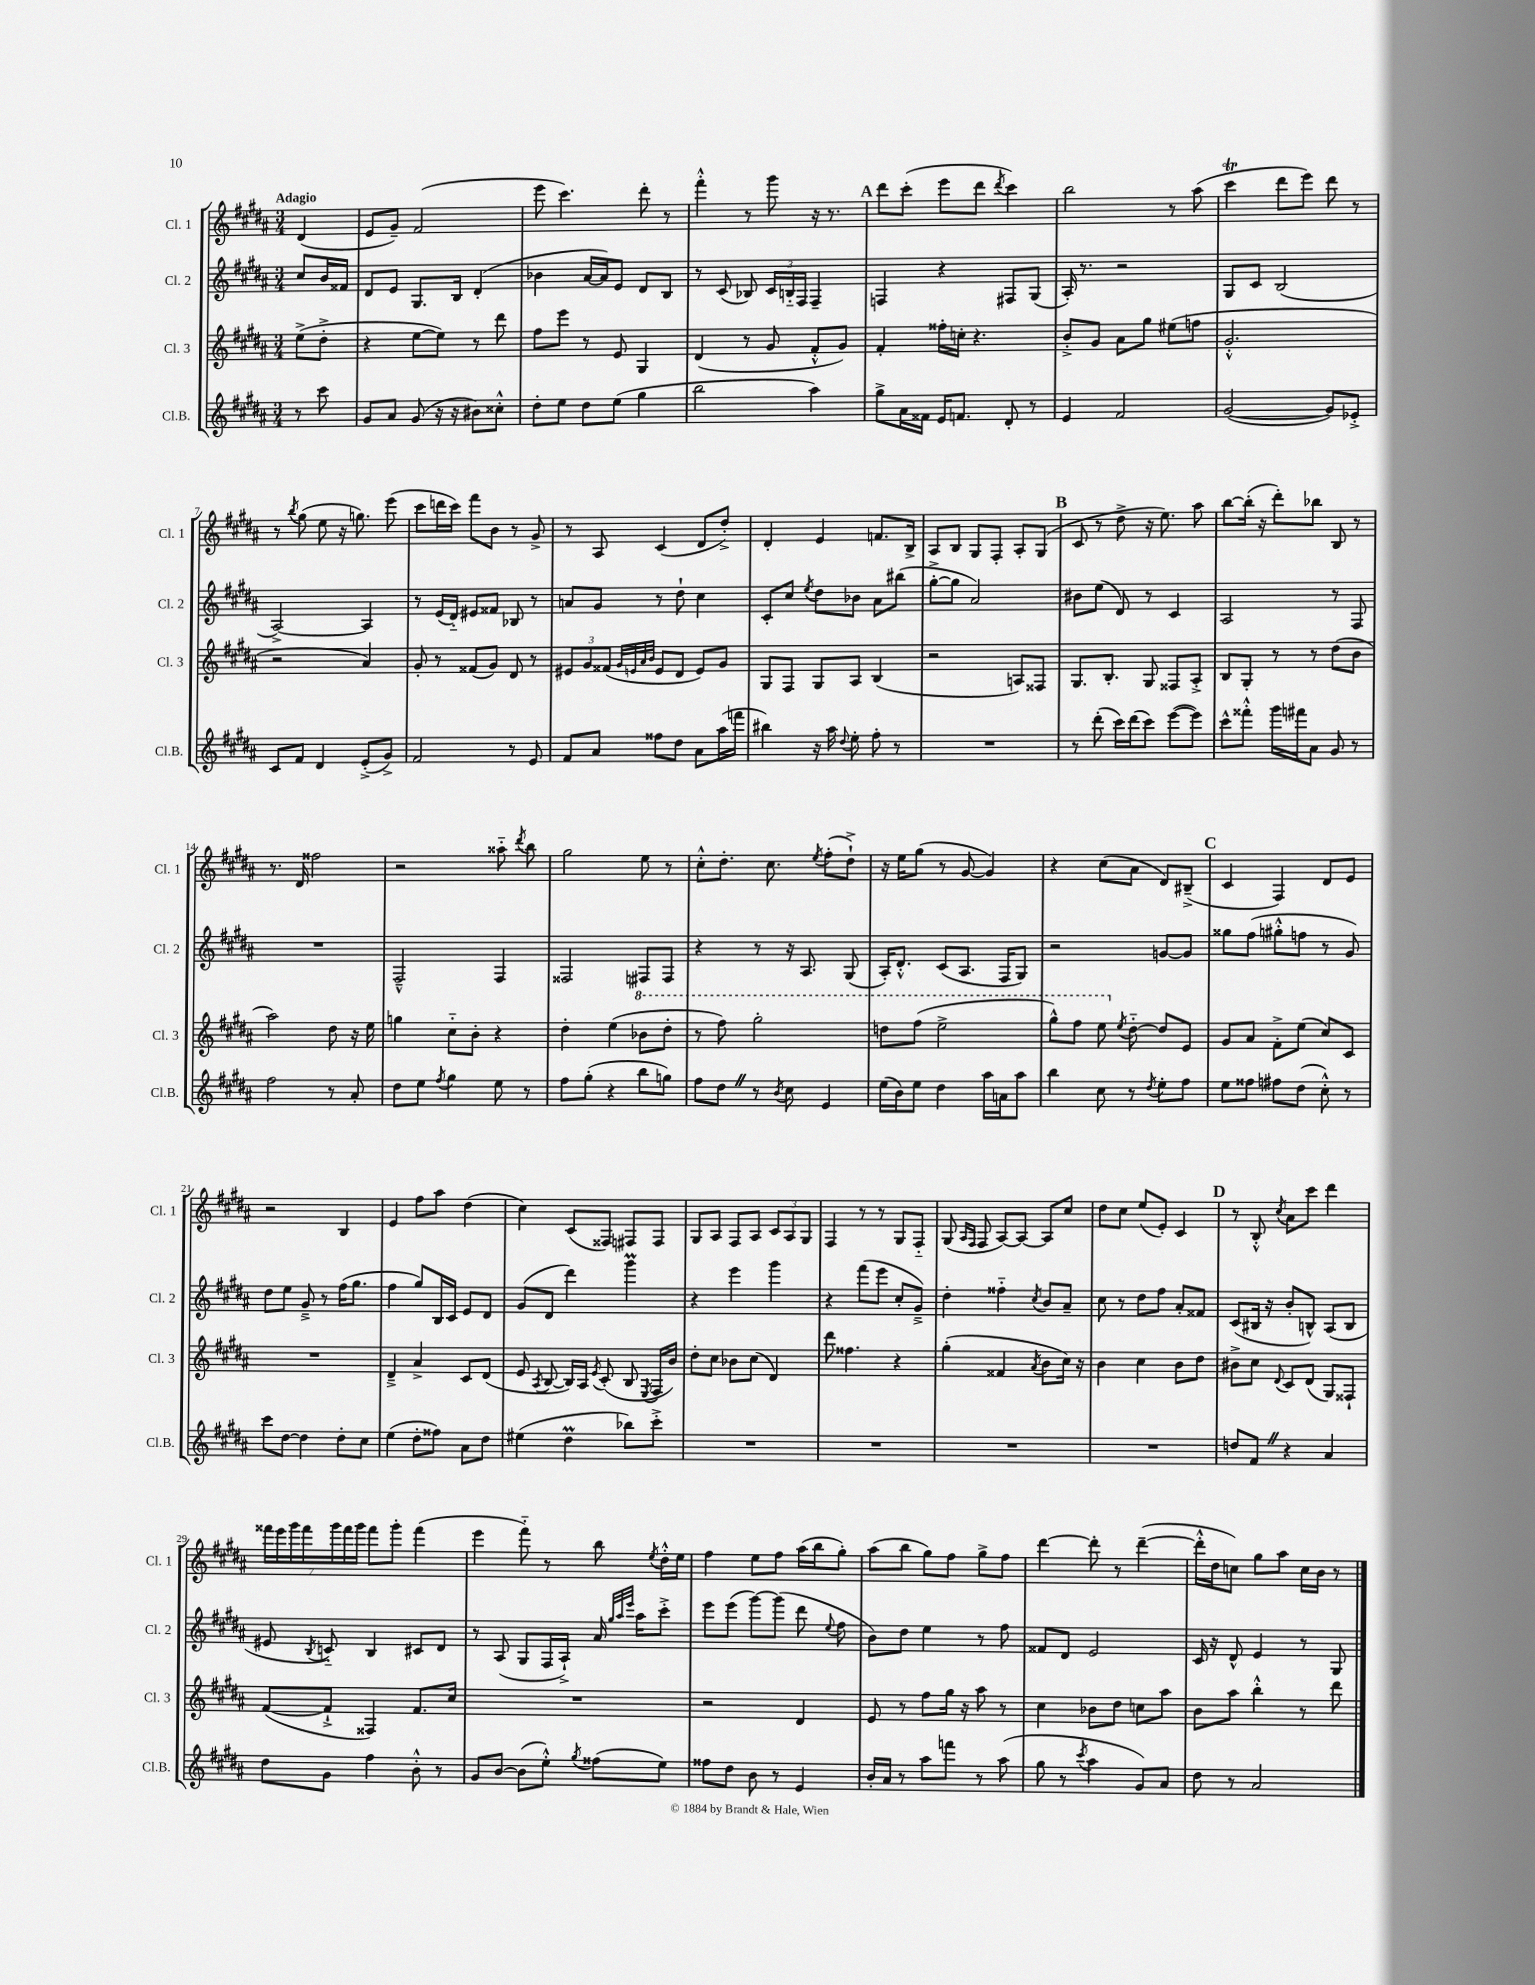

**kern	**kern	**kern	**kern
*staff4	*staff3	*staff2	*staff1
*clefG2	*clefG2	*clefG2	*clefG2
*k[f#c#g#d#a#]	*k[f#c#g#d#a#]	*k[f#c#g#d#a#]	*k[f#c#g#d#a#]
*M3/4	*M3/4	*M3/4	*M3/4
8r	(8ee^	8cc#	(4d#
8ccc#	8dd#'^	16b	.
.	.	16f##	.
=	=	=	=
8g#	4r	8d#	8e
8a#	.	8e	8g#~)
(8g#	[8ee	8.G#	(2f#
16r	8ee])	.	.
16r	.	16B	.
8b#)	8r	(4d#'	.
8cc##'^^	8ddd#	.	.
=	=	=	=
8dd#'	8ff#	4b-	8eee
8ee	8eee	.	4.ccc#)
8dd#	8r	[16a#	.
.	.	16a#])	.
(8ee	8e	8e	.
4gg#	4G#	8d#	8ddd#'
.	.	8B	8r
=	=	=	=
2bb	(4d#	8r	4fff#'^^
.	.	(8c#	.
.	8r	8B-)	8r
.	8g#	24c#	8ggg#
.	.	24B'~	.
.	.	24F#	.
4aa#)	8f#'^^	4F#~	16r
.	.	.	8.r
.	8g#)	.	.
=	=	=	=
8gg#^	4f#'	4F	8ddd#
16a#	.	.	(8ccc#'
16f##	.	.	.
16e	16ff##'	4r	8eee
8.f	16cc'	.	.
.	4.r	.	8ddd#
.	.	.	8qddd#
8d#'	.	8F#	4ccc#)
8r	.	(8G#	.
=	=	=	=
4e	8b'^	16A#')	2bb
.	.	8.r	.
.	8g#	.	.
2f#	8a#	2r	.
.	8gg#	.	.
.	(8ee#	.	8r
.	8ff	.	(8aa#
=	=	=	=
([2g#	2.g#'^^	8G#	4ccc#
.	.	8c#	.
.	.	(2B	8ddd#
.	.	.	8eee)
8g#])	.	.	8ddd#
8e-'^	.	.	8r
=	=	=	=
8c#	2r	[2A#^)	8r
.	.	.	8qbb
8f#	.	.	(8gg#
4d#	.	.	8ee
.	.	.	16r
.	.	.	8.gg)
(8e'^	4a#)	4A#]	.
8g#^)	.	.	(8eee
=	=	=	=
2f#	8g#'	8r	8ccc#
.	8r	(16e	16ddd
.	.	16d#'~)	16ccc#)
.	(8f##	8e#	8fff#
.	8g#)	8f##	8b
8r	8d#	8B-	8r
8e	8r	8r	8g#^
=	=	=	=
8f#	12e#	8a	8r
.	12g#	.	.
8a#	.	8g#	8A#
.	(12f##	.	.
.	32qqg#	.	.
.	32qqe	.	.
.	32qqa#	.	.
.	32qqb	.	.
8ff##	8e	8r	(4c#
8dd#	8d#	8dd#`	.
8a#	8e)	4cc#	8d#
(16aa#	8g#	.	8dd#'^)
16fff	.	.	.
=	=	=	=
4bb#)	8G#	8c#'	4d#'
.	8F#	8cc#	.
.	.	8qee	.
16r	8G#	8dd#	4e
16aa#	.	.	.
8qqdd#	.	.	.
8ee'	8A#	8b-	.
8ff#'	(4B	8a#	8.f
8r	.	(8bb#	.
.	.	.	16B^
=	=	=	=
2.r	2r	[8gg#'^	8A#
.	.	8gg#]	8B
.	.	2a#)	8G#
.	.	.	8F#'
.	8A)	.	8A#'
.	8F##	.	(8G#
=	=	=	=
8r	8.G#	8b#	8c#
(8ddd#'	.	(8ee	8r
.	8.B'	.	.
16ccc#)	.	8d#)	8dd#^
(16ddd#	.	.	.
8ccc#)	8G#	8r	16r
.	.	.	8.ee)
([8eee	8F##	4c#	.
8eee])	8A#'^	.	8aa#
=	=	=	=
8ccc#^^	8B	2A#	[8bb
8fff##'^^	8G#'	.	(16bb']
.	.	.	16r
16ggg#	8r	.	8ddd#')
16fff#	.	.	.
8a#	8r	.	8bb-
8g#	(8dd#	8r	8B
8r	8b	8F#	8r
=	=	=	=
2ff#	2aa#)	2.r	8.r
.	.	.	16d#
.	.	.	2ff##
8r	8dd#	.	.
8a#'	16r	.	.
.	16ee	.	.
=	=	=	=
8dd#	4gg	2F#~^^	2r
8ee	.	.	.
8qff#	.	.	.
4gg#	8cc#'~	.	.
.	8b'	.	.
8ee	4r	4F#	8aa##'~
.	.	.	8qddd#
8r	.	.	8bb
=	=	=	=
8ff#	4dd#'	2F##	2gg#
(8gg#'	.	.	.
4r	(4ee	.	.
8bb	8bb-	8F#	8ee
8gg)	8ddd#'	8F#	8r
=	=	=	=
8ff#	8r	4r	8cc#'^^
8dd#	8fff#)	.	8.dd#'
8r	2ggg#'	8r	.
.	.	.	8.cc#
8qb	.	.	.
8cc#	.	16r	.
.	.	8.A#	.
.	.	.	8qee
4e	.	.	(8ff#'
.	.	(8G#	8dd#`^)
=	=	=	=
(16ee	8ddd	16A#')	16r
16b)	.	8.d#'^^	16ee
8ee	(8fff#	.	(8gg#
4dd#	2eee^	(8c#	8r
.	.	8.A#	[8g#
16aa#	.	.	4g#])
16a	.	16F#	.
8aa#	.	8G#)	.
=	=	=	=
4bb	8ggg#^^)	2r	4r
.	8fff#	.	.
8cc#	8eee	.	(8cc#
.	8qee	.	.
8r	[8dd#'~	.	8a#
8qdd#	.	.	.
8ee'	8dd#]	[8g	8d#)
8ff#	8e	8g]	(8B#~^
=	=	=	=
8ee	8g#	8gg##	4c#
8ff##	8a#	(8ff#	.
8ff#	8f#'^	8gg#'^^	4F#)
(8dd#	(8ee	8ff	.
8cc#'^^)	8cc#)	8r	8d#
8r	8c#	8g#)	8e
=	=	=	=
8ccc#	2.r	8dd#	2r
[8dd#	.	8ee	.
4dd#]	.	8g#~^	.
.	.	8r	.
8dd#'	.	(16ff#	4B
.	.	8.gg#	.
8cc#	.	.	.
=	=	=	=
(4ee	4d#~^	4ff#	4e
8dd#'	4a#^	8gg#)	8ff#
8ff##)	.	16B	8aa#
.	.	16c#	.
8a#	8c#	8e	(4dd#
8dd#	(8d#	8d#	.
=	=	=	=
(4ee#	8e	(8g#	4cc#)
.	8qA#	.	.
.	[8B	8d#	.
4dd#	16B])	4ddd#)	(8c#
.	16A#	.	.
.	8qe	.	.
.	(8c#'	.	8F##)
8bb-)	8B	4ggg#	8F#
.	8qE	.	.
8ccc#'^	16F#	.	8F#
.	16b)	.	.
=	=	=	=
2.r	8dd#'	4r	8G#
.	8cc#	.	8A#
.	8b-	4eee	8F#
.	(8cc#	.	8A#
.	4d#)	4ggg#	12c#
.	.	.	12A#
.	.	.	12G#
=	=	=	=
2.r	8ddd#	4r	4F#
.	4.ff##	.	.
.	.	(8fff#	8r
.	.	8eee	8r
.	4r	8cc#'	8G#
.	.	8g#~^)	8F#'~
=	=	=	=
2.r	(4gg#'	4dd#'	(8G#
.	.	.	16qqA#
.	.	.	16qqF#
.	.	.	8F#
.	4f##	4ff##'~	[8A#)
.	.	.	8A#_
.	8qa#	8qcc#	.
.	8b	8b	8A#]
.	16cc#)	8a#~	8cc#
.	16r	.	.
=	=	=	=
2.r	4b	8cc#	8dd#
.	.	8r	8cc#
.	4cc#	8dd#	(8ee
.	.	8ff#	8e')
.	8b	8a#'	4c#
.	8dd#	8f##	.
=	=	=	=
8dd	8b#^	(8c#	8r
8f#	8cc#	16B#	8B'^^
.	.	16r	.
.	8qqd#	.	8qcc#
4r	8c#	8b'	8a#
.	(8d#	8B^^)	8ccc#
4a#	8G#)	(8A#	4ddd#
.	8F##`	8B	.
=	=	=	=
8dd#	([8f#	8e#	28fff##
.	.	.	28eee
.	.	.	28ggg#
.	.	.	28fff##
.	.	8qB	.
8g#	8f#`^]	8c'~)	.
.	.	.	28ggg#
.	.	.	28fff##
.	.	.	28ggg#
4ff#	4F##)	4B	8fff##
.	.	.	8ggg#'
8b'^^	8.f#	8c#	(4fff##
8r	.	8d#	.
.	16cc#	.	.
=	=	=	=
8g#	2.r	8r	4eee
[8b	.	(8A#	.
(8b]	.	8G#	8fff#'~)
8ee'^^)	.	16F#	8r
.	.	16A#`^)	.
8qgg#	.	.	.
(8ff##	.	16a#	8bb
.	.	32qqgg#	.
.	.	32qqaa#	.
.	.	32qqeee	.
.	.	16aa#	.
.	.	.	8qee
8ee)	.	8ccc#'^	16dd#'^^
.	.	.	16ee
=	=	=	=
8ff##	2r	8eee	4ff#
8dd#	.	(8eee	.
8b	.	[8ggg#)	8ee
8r	.	(8ggg#]	8ff#
4e	4d#	8ddd#	(16aa#
.	.	.	16bb
.	.	8qqee	.
.	.	8ff#	8gg#')
=	=	=	=
16b'	8e	8b)	(8aa#
16a#	.	.	.
8r	8r	8dd#	8bb
8aa#	8ff#	4ee	8gg#)
8fff	16gg#	.	8ff#
.	16r	.	.
8r	8aa#	8r	8gg#^
(8aa#	8r	8ff#	8ff#
=	=	=	=
8gg#	4cc#	8f##	[4ddd#
8r	.	8d#	.
8qccc#	.	.	.
4aa#	8b-	2e	8ddd#']
.	8dd#	.	8r
8g#)	8cc	.	([4ddd#~
8a#	8aa#	.	.
=	=	=	=
8dd#	8b	16c#	16ddd#'^^]
.	.	16r	16dd#
8r	8aa#	8d#^^	8cc)
2a#	4bb'^^	4e	8gg#
.	.	.	8aa#
.	8r	8r	16cc
.	.	.	16b
.	8ddd#	8G#	8r
==	==	==	==
*-	*-	*-	*-
